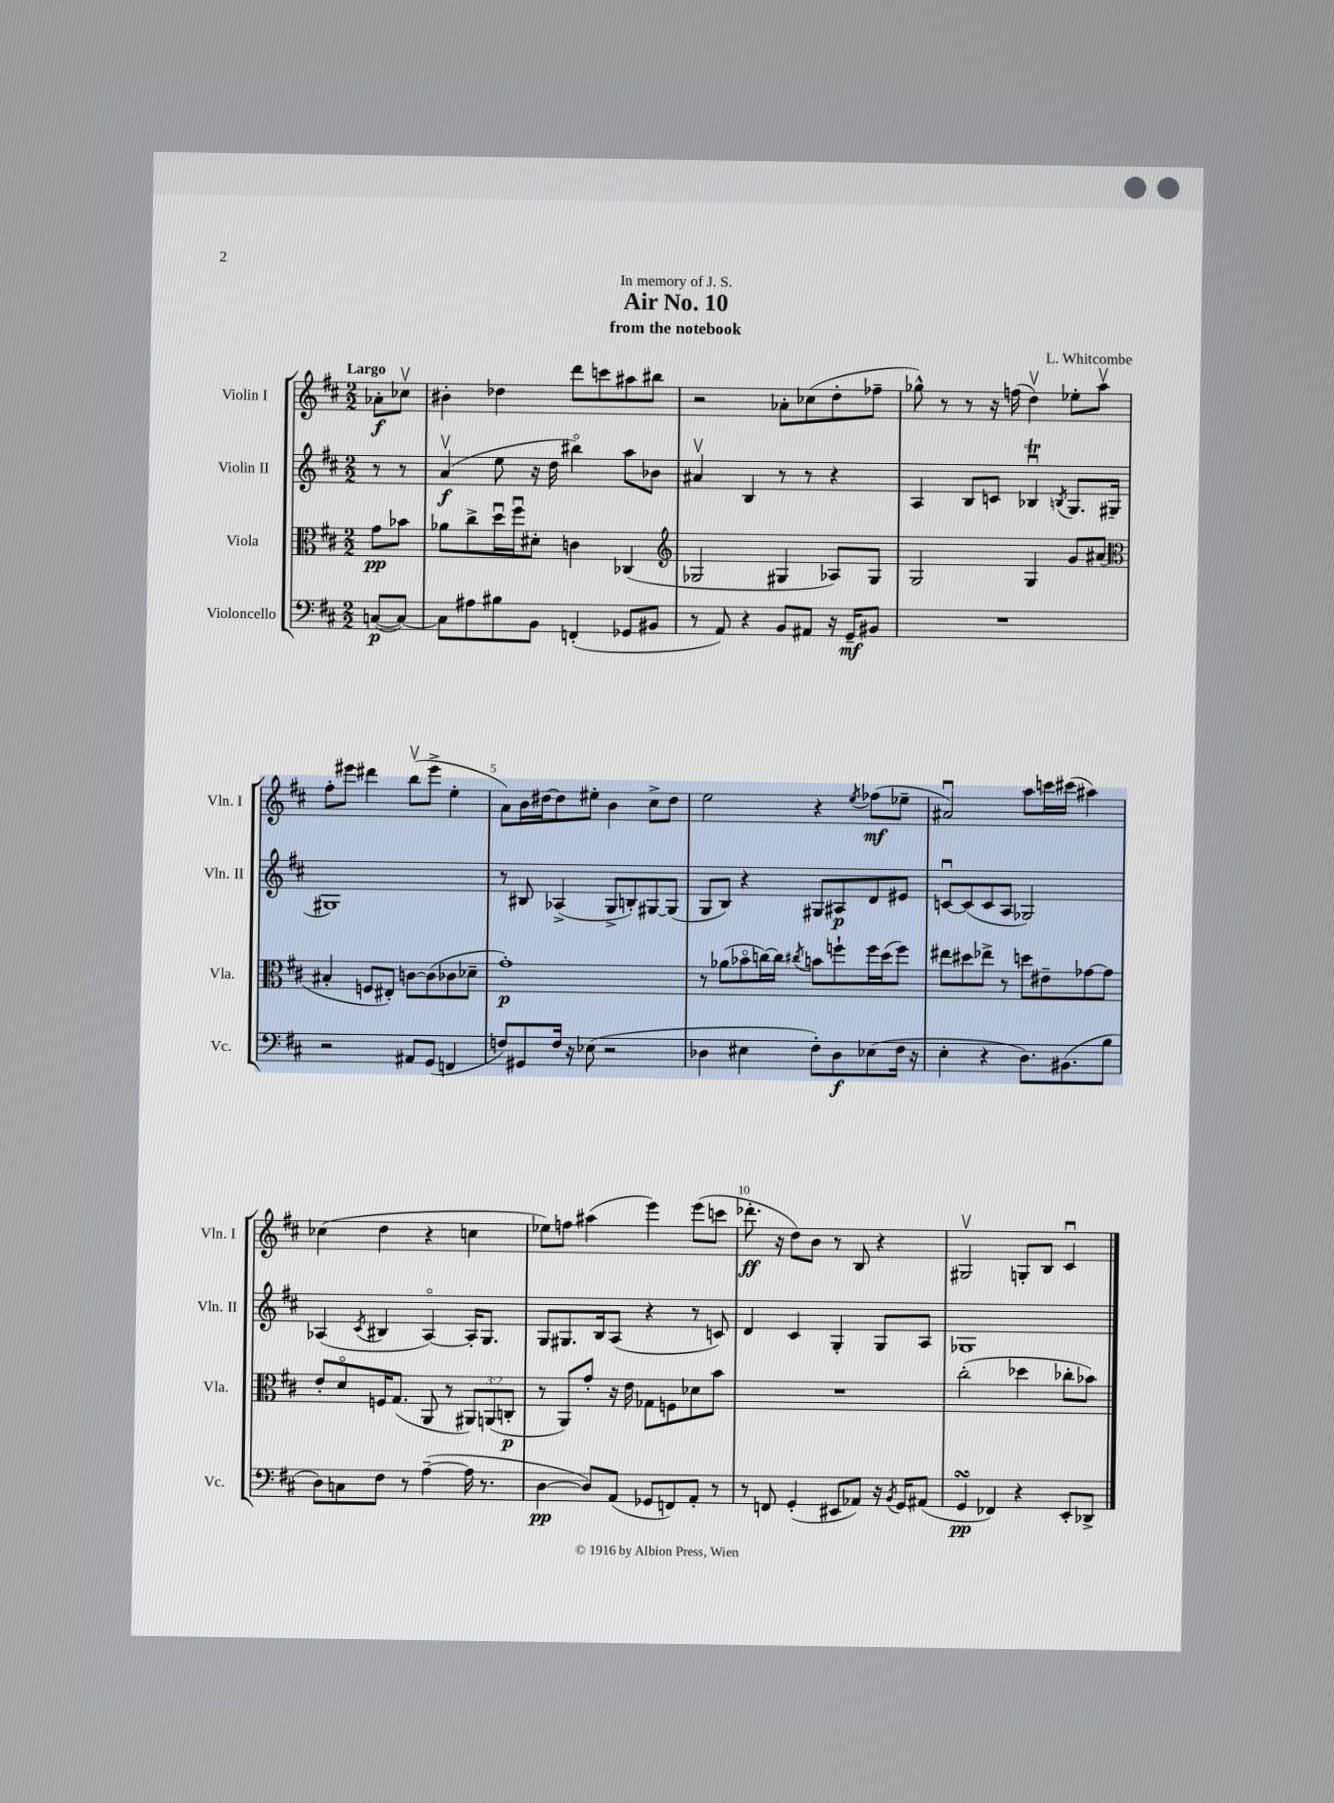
\header { title = "Air No. 10" composer = "L. Whitcombe" subtitle = "from the notebook" dedication = "In memory of J. S." }
<<
\new StaffGroup <<
\new Staff = "s0" \with { instrumentName = "Violin I" shortInstrumentName = "Vln. I" } {
    \clef treble \key d \major \numericTimeSignature \time 2/2 \partial 4 \tempo "Largo"
    aes'8-.\f ces''8\upbow |
    bis'4-. des''4 d'''8 c'''8 ais''8 bis''8 |
    r2 aes'8-. ces''8( d''8-. fes''8-- |
    ges''8-^) r8 r8 r16 f''16( d''4\upbow) ees''8-. a''8\upbow |
    fis''8-. eis'''8 dis'''4 b''8\upbow( eis'''8-> e''4-. |
    a'8) b'16 dis''16~ dis''8 eis''8-. b'4 cis''8-> dis''8 |
    e''2 r4 \acciaccatura { e''8 } fes''8\mf( ees''8-- |
    ais'2\downbow) a''8 c'''16 cis'''16( ais''4) |
    ces''4( d''4 r4 c''4 |
    ees''8) f''8 ais''4( e'''4) e'''8( c'''8 |
    des'''8.-.\ff r16 d''8) b'8 r8 b8 r4 |
    gis2\upbow g8-. b8 cis'4\downbow \bar "|." |
}
\new Staff = "s1" \with { instrumentName = "Violin II" shortInstrumentName = "Vln. II" } {
    \clef treble \key d \major \numericTimeSignature \time 2/2 \partial 4
    r8 r8 |
    a'4\upbow\f( e''8 r16 d''16 bis''4\flageolet) a''8 bes'8 |
    ais'4\upbow b4 r8 r8 r4 |
    a4 b8 c'8 bes4\downbow\trill \acciaccatura { b8 } g8. gis16( |
    gis1) |
    r8 bis8 aes4->( g8-> b8-.) gis8~ gis8( |
    g8 b8) r4 gis8 ais8\p d'8 eis'8 |
    c'8~\downbow c'8( c'8 a8 ges2) |
    aes4( \acciaccatura { cis'8 } bis4 aes4~\flageolet) aes16-. g8. |
    g8 gis8. b16 a8( r4 r8 c'8) |
    d'4 cis'4 g4-. g8 a8 |
    ges1 \bar "|." |
}
\new Staff = "s2" \with { instrumentName = "Viola" shortInstrumentName = "Vla." } {
    \clef alto \key d \major \numericTimeSignature \time 2/2 \override Staff.TupletNumber.text = #tuplet-number::calc-fraction-text \partial 4
    g'8\pp bes'8 |
    aes'8 cis''8-> d''16\downbow fis''16\downbow dis'8-. c'4 ces4( |
    \clef treble ges2 gis4 aes8) gis8 |
    g2 g4 g'8 ais'8( |
    \clef alto bis4-. f8 eis8-.) c'8~ c'8( ces'8 des'8-- |
    g'1-.\p) |
    r8 aes'8( bes'8\flageolet c''16~) c''16 \acciaccatura { cis''8 } b'8 f''8-! f''16 d''16( f''8) |
    eis''8 dis''8 ees''8-> r8 d''8 eis'8-- ges'8~ ges'8 |
    e'8-. d'8\flageolet f16 g8.( a,8 r8 \tuplet 3/2 { ais,8) a,8( c8-.\p } |
    r8 a,8) g'8-. r16 e'16 ges8 f8 des'8 b'8 |
    R1 |
    cis''2-.( des''4 ces''8-. bes'8) \bar "|." |
}
\new Staff = "s3" \with { instrumentName = "Violoncello" shortInstrumentName = "Vc." } {
    \clef bass \key d \major \numericTimeSignature \time 2/2 \partial 4
    c8~\p( c8~) |
    c8 ais8 bis8 b,8 f,4-.( ges,8 bis,8 |
    r8 a,8) r4 b,8 ais,8 r16 g,16--\mf bis,8 |
    R1 |
    r2 ais,8 g,8( f,4 |
    f8) gis,8 f16 r16 ees8( r2 |
    des4 eis4 fis8-.) des8\f ees8( fis16 r16 |
    e4-. r4 d8.) bis,8.( b8 |
    d8) c8 fis8 r8 a4~--( a16 r8. |
    d4~\pp d8) a,8( ges,8 f,8) a,8-. r8 |
    r8 f,8 g,4-.( eis,8 aes,8) r16 \acciaccatura { b,8 } g,16 ais,8( |
    g,4\turn\pp fes,4) r4 e,8-. des,8-> \bar "|." |
}
>>
>>
\layout { \context { \Score \override BarNumber.break-visibility = ##(#f #t #t) barNumberVisibility = #(every-nth-bar-number-visible 5) } }
